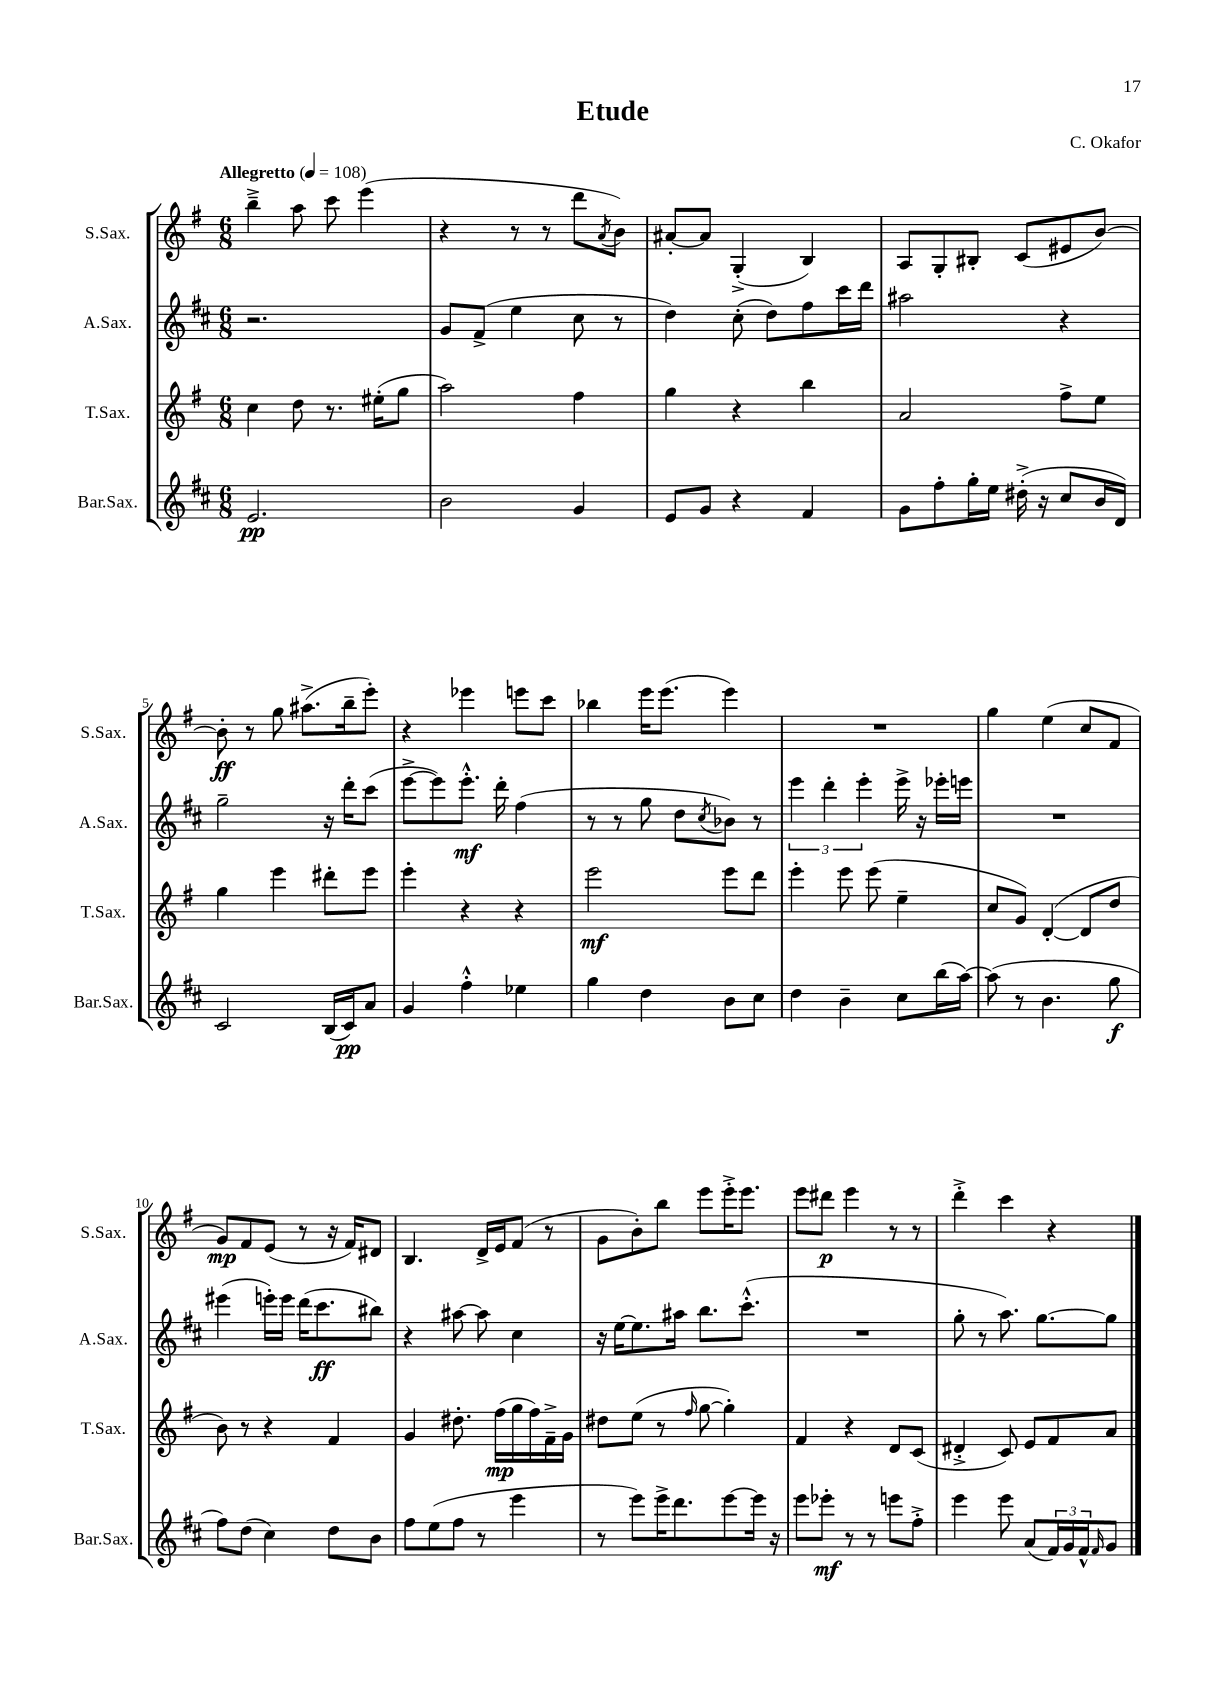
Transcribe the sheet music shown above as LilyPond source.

\header { title = "Etude" composer = "C. Okafor" }
<<
\new StaffGroup <<
\new Staff = "s0" \with { instrumentName = "S.Sax." shortInstrumentName = "S.Sax." } {
    \clef treble \key g \major \numericTimeSignature \time 6/8 \tempo "Allegretto" 4 = 108
    b''4---> a''8 c'''8 e'''4( |
    r4 r8 r8 d'''8 \acciaccatura { a'8 } b'8) |
    ais'8~-. ais'8 g4-.->( b4) |
    a8 g8-. bis8-. c'8( eis'8 b'8~) |
    b'8-.\ff r8 g''8 ais''8.->( b''16-- e'''8-.) |
    r4 ees'''4 e'''8 c'''8 |
    bes''4 e'''16 e'''8.( e'''4) |
    R2. |
    g''4 e''4( c''8 fis'8 |
    g'8\mp) fis'8 e'8( r8 r16 fis'16) dis'8 |
    b4. d'16-> e'16 fis'8( r8 |
    g'8 b'8-.) b''8 e'''8 e'''16-.-> e'''8. |
    e'''8 dis'''8\p e'''4 r8 r8 |
    d'''4-.-> c'''4 r4 \bar "|." |
}
\new Staff = "s1" \with { instrumentName = "A.Sax." shortInstrumentName = "A.Sax." } {
    \clef treble \key d \major \numericTimeSignature \time 6/8
    r2. |
    g'8 fis'8->( e''4 cis''8 r8 |
    d''4) cis''8-.( d''8) fis''8 cis'''16 d'''16 |
    ais''2 r4 |
    g''2-- r16 d'''16-. cis'''8( |
    e'''8~-> e'''8) e'''8.-.-^\mf d'''16-. fis''4( |
    r8 r8 g''8 d''8 \acciaccatura { cis''8 } bes'8) r8 |
    \tuplet 3/2 { e'''4 d'''4-. e'''4-. } e'''16-> r16 ees'''16-. e'''16 |
    R2. |
    eis'''4( e'''16-.) e'''16 d'''16( cis'''8.\ff bis''8) |
    r4 ais''8~ ais''8 cis''4 |
    r16 e''16~ e''8. ais''16 b''8. cis'''8.-.-^( |
    R2. |
    g''8-. r8 a''8.) g''8.~ g''8 \bar "|." |
}
\new Staff = "s2" \with { instrumentName = "T.Sax." shortInstrumentName = "T.Sax." } {
    \clef treble \key g \major \numericTimeSignature \time 6/8
    c''4 d''8 r8. eis''16-.( g''8 |
    a''2) fis''4 |
    g''4 r4 b''4 |
    a'2 fis''8-> e''8 |
    g''4 e'''4 dis'''8-. e'''8 |
    e'''4-. r4 r4 |
    e'''2\mf e'''8 d'''8 |
    e'''4-. e'''8 e'''8( e''4-- |
    c''8 g'8) d'4~-.( d'8 d''8 |
    b'8) r8 r4 fis'4 |
    g'4 dis''8.-. fis''16\mp( g''16 fis''16) fis'16---> g'16 |
    dis''8 e''8( r8 \grace { fis''16 } g''8~ g''4-.) |
    fis'4 r4 d'8 c'8( |
    dis'4-.-> c'8) e'8 fis'8 a'8 \bar "|." |
}
\new Staff = "s3" \with { instrumentName = "Bar.Sax." shortInstrumentName = "Bar.Sax." } {
    \clef treble \key d \major \numericTimeSignature \time 6/8
    e'2.\pp |
    b'2 g'4 |
    e'8 g'8 r4 fis'4 |
    g'8 fis''8-. g''16-. e''16 dis''16-.->( r16 cis''8 b'16 d'16) |
    cis'2 b16( cis'16\pp) a'8 |
    g'4 fis''4-.-^ ees''4 |
    g''4 d''4 b'8 cis''8 |
    d''4 b'4-- cis''8 b''16( a''16~) |
    a''8( r8 b'4. g''8\f |
    fis''8) d''8( cis''4) d''8 b'8 |
    fis''8 e''8( fis''8 r8 e'''4 |
    r8 e'''8) e'''16-> d'''8. e'''8~ e'''16 r16 |
    e'''8 ees'''8-.\mf r8 r8 e'''8 fis''8-.-> |
    e'''4 e'''8 a'8( \tuplet 3/2 { fis'16) g'16 fis'16-^ } \grace { fis'16 } g'8 \bar "|." |
}
>>
>>
